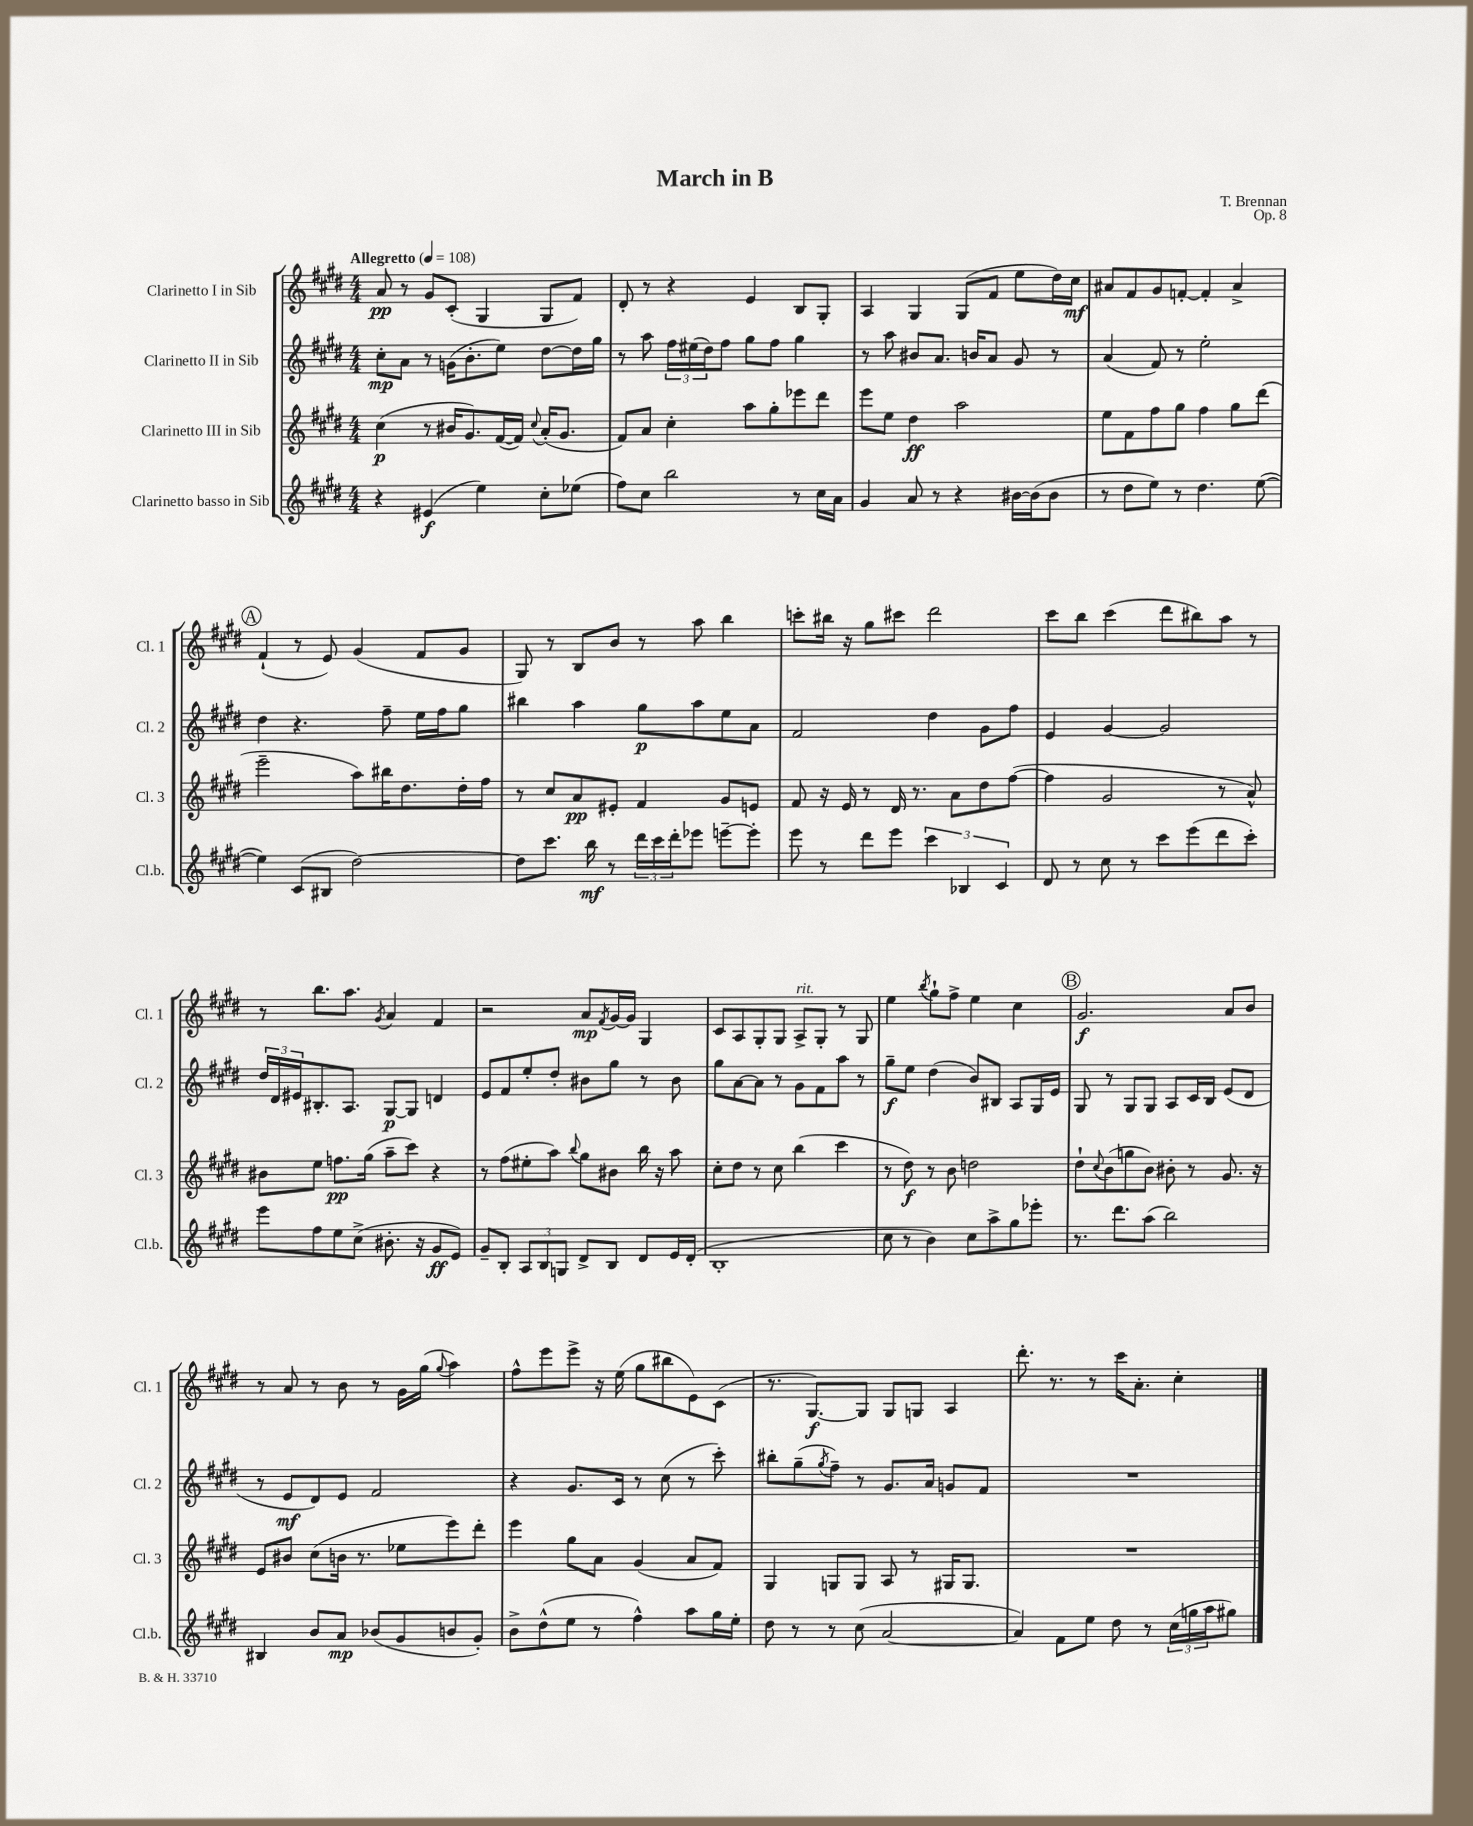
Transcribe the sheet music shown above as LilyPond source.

\header { title = "March in B" composer = "T. Brennan" opus = "Op. 8" }
<<
\new StaffGroup <<
\new Staff = "s0" \with { instrumentName = "Clarinetto I in Sib" shortInstrumentName = "Cl. 1" } {
    \clef treble \key e \major \numericTimeSignature \time 4/4 \tempo "Allegretto" 4 = 108
    a'8\pp r8 gis'8 cis'8-.( gis4 gis8 fis'8) |
    dis'8-. r8 r4 e'4 b8 gis8-. |
    a4 gis4 gis8( fis'8 e''8 dis''16) cis''16\mf |
    ais'8 fis'8 gis'8 f'8~-. f'4-. ais'4-> |
    \mark \markup { \circle "A" } fis'4-!( r8 e'8) gis'4( fis'8 gis'8 |
    gis8) r8 b8 b'8 r8 a''8 b''4 |
    c'''8-. bis''16 r16 gis''8 cis'''8 dis'''2 |
    cis'''8 b''8 cis'''4( dis'''8 bis''8) a''8 r8 |
    r8 b''8. a''8. \acciaccatura { gis'8 } a'4 fis'4 |
    r2 a'8\mp \acciaccatura { fis'8 } gis'16~ gis'16 gis4 |
    cis'8 a8 gis8-. gis8 a8->^\markup { \italic "rit." } gis8-. r8 gis8 |
    e''4 \acciaccatura { b''8 } gis''8-! fis''8-> e''4 cis''4 |
    \mark \markup { \circle "B" } gis'2.\f a'8 b'8 |
    r8 a'8 r8 b'8 r8 gis'16 gis''16( \appoggiatura { gis''8 } a''4) |
    fis''8-^ e'''8 e'''8-> r16 e''16( gis''8 bis''8 e'8) cis'8( |
    r8. gis8.~\f) gis8 gis8 g8 a4 |
    dis'''8.-. r8. r8 cis'''16 a'8.-. cis''4-. \bar "|." |
}
\new Staff = "s1" \with { instrumentName = "Clarinetto II in Sib" shortInstrumentName = "Cl. 2" } {
    \clef treble \key e \major \numericTimeSignature \time 4/4
    cis''8-.\mp a'8 r8 g'16( b'8.-. e''8) dis''8~ dis''16 gis''16 |
    r8 a''8 \tuplet 3/2 { fis''16 eis''16( dis''16) } fis''8 gis''8 fis''8 gis''4 |
    r8 a''8 bis'8 a'8. b'16 a'8 gis'8 r8 |
    a'4( fis'8) r8 e''2-. |
    \mark \markup { \circle "A" } dis''4 r4. fis''8-- e''16 fis''16 gis''8 |
    bis''4 a''4 gis''8\p a''8 e''8 a'8 |
    fis'2 dis''4 gis'8 fis''8 |
    e'4 gis'4~ gis'2 |
    \tuplet 3/2 { dis''16 dis'16 eis'16 } bis8.-. a8. gis8~\p gis8 d'4 |
    e'8 fis'8 e''8-. dis''8-. bis'8 gis''8 r8 bis'8 |
    gis''8 a'8~ a'8 r8 gis'8 fis'8 a''8 r8 |
    gis''8--\f e''8 dis''4( b'8) bis8 a8 gis16 e'16 |
    \mark \markup { \circle "B" } gis8 r8 gis8 gis8 a8 cis'16 b16 e'8( dis'8 |
    r8 e'8\mf dis'8) e'8 fis'2 |
    r4 gis'8. cis'16 r8 cis''8( r8 cis'''8-.) |
    bis''8-. gis''8--( \acciaccatura { gis''8 } fis''8--) r8 gis'8. a'16 g'8 fis'8 |
    R1 \bar "|." |
}
\new Staff = "s2" \with { instrumentName = "Clarinetto III in Sib" shortInstrumentName = "Cl. 3" } {
    \clef treble \key e \major \numericTimeSignature \time 4/4
    cis''4\p( r8 bis'16 gis'8.) fis'16~( fis'16) \appoggiatura { cis''8 } a'16-.( gis'8. |
    fis'8) a'8 cis''4-. a''8 gis''8-. ees'''8 dis'''8 |
    e'''8 e''8 dis''4\ff a''2 |
    e''8 fis'8 fis''8 gis''8 fis''4 gis''8 dis'''8( |
    \mark \markup { \circle "A" } e'''2-- a''8) bis''16 dis''8. dis''16-. fis''16 |
    r8 cis''8 a'8\pp eis'8-. fis'4 gis'8 e'8 |
    fis'8 r16 e'16 r8 dis'16 r8. a'8 dis''8 fis''8~( |
    fis''4 gis'2 r8 a'8-^) |
    bis'8 e''8 f''8.\pp gis''16( a''8-- cis'''8) r4 |
    r8 fis''8( eis''8-. a''8) \appoggiatura { b''8 } gis''8 bis'8 b''16 r16 a''8 |
    cis''8-. dis''8 r8 cis''8 b''4( cis'''4 |
    r8 dis''8\f) r8 b'8 d''2 |
    \mark \markup { \circle "B" } dis''8-! \appoggiatura { cis''8 } b'8( g''8 b'8) bis'8-. r8 gis'8. r16 |
    e'8 bis'8 cis''8( b'16 r8. ees''8 e'''8) dis'''8-. |
    e'''4 gis''8 a'8 gis'4( a'8 fis'8) |
    gis4 g8 g8 a8 r8 gis16 gis8. |
    R1 \bar "|." |
}
\new Staff = "s3" \with { instrumentName = "Clarinetto basso in Sib" shortInstrumentName = "Cl.b." } {
    \clef treble \key e \major \numericTimeSignature \time 4/4
    r4 eis'4\f( e''4) cis''8-. ees''8( |
    fis''8) cis''8 b''2 r8 cis''16 a'16 |
    gis'4 a'8 r8 r4 bis'16~ bis'16( bis'8 |
    r8 dis''8 e''8) r8 dis''4. e''8~( |
    \mark \markup { \circle "A" } e''4) cis'8( bis8 dis''2~) |
    dis''8 cis'''8. b''16\mf r8 \tuplet 3/2 { dis'''16 cis'''16 dis'''16-. } ees'''8 e'''8~-- e'''8-. |
    e'''8 r8 dis'''8 e'''8 \tuplet 3/2 { cis'''4 bes4 cis'4 } |
    dis'8 r8 cis''8 r8 cis'''8 e'''8( dis'''8 cis'''8-.) |
    e'''8 fis''8 e''8 cis''8->( bis'8.-. r16 gis'8\ff e'8) |
    gis'8-- b8-. \tuplet 3/2 { a8 b8 g8 } dis'8-> b8 dis'8 e'16 dis'16-.( |
    b1-. |
    cis''8 r8 b'4) cis''8 a''8-> gis''8 ees'''8-. |
    \mark \markup { \circle "B" } r8. dis'''8. a''8( b''2) |
    bis4 b'8 a'8\mp bes'8( gis'8 b'8 gis'8-.) |
    b'8-> dis''8-^( e''8 r8 fis''4-^) a''8 gis''16 e''16-. |
    dis''8 r8 r8 cis''8( a'2~ |
    a'4) fis'8 e''8 dis''8 r8 \tuplet 3/2 { cis''16( g''16 a''16 } gis''8) \bar "|." |
}
>>
>>
\layout { \context { \Score \remove "Bar_number_engraver" } }
